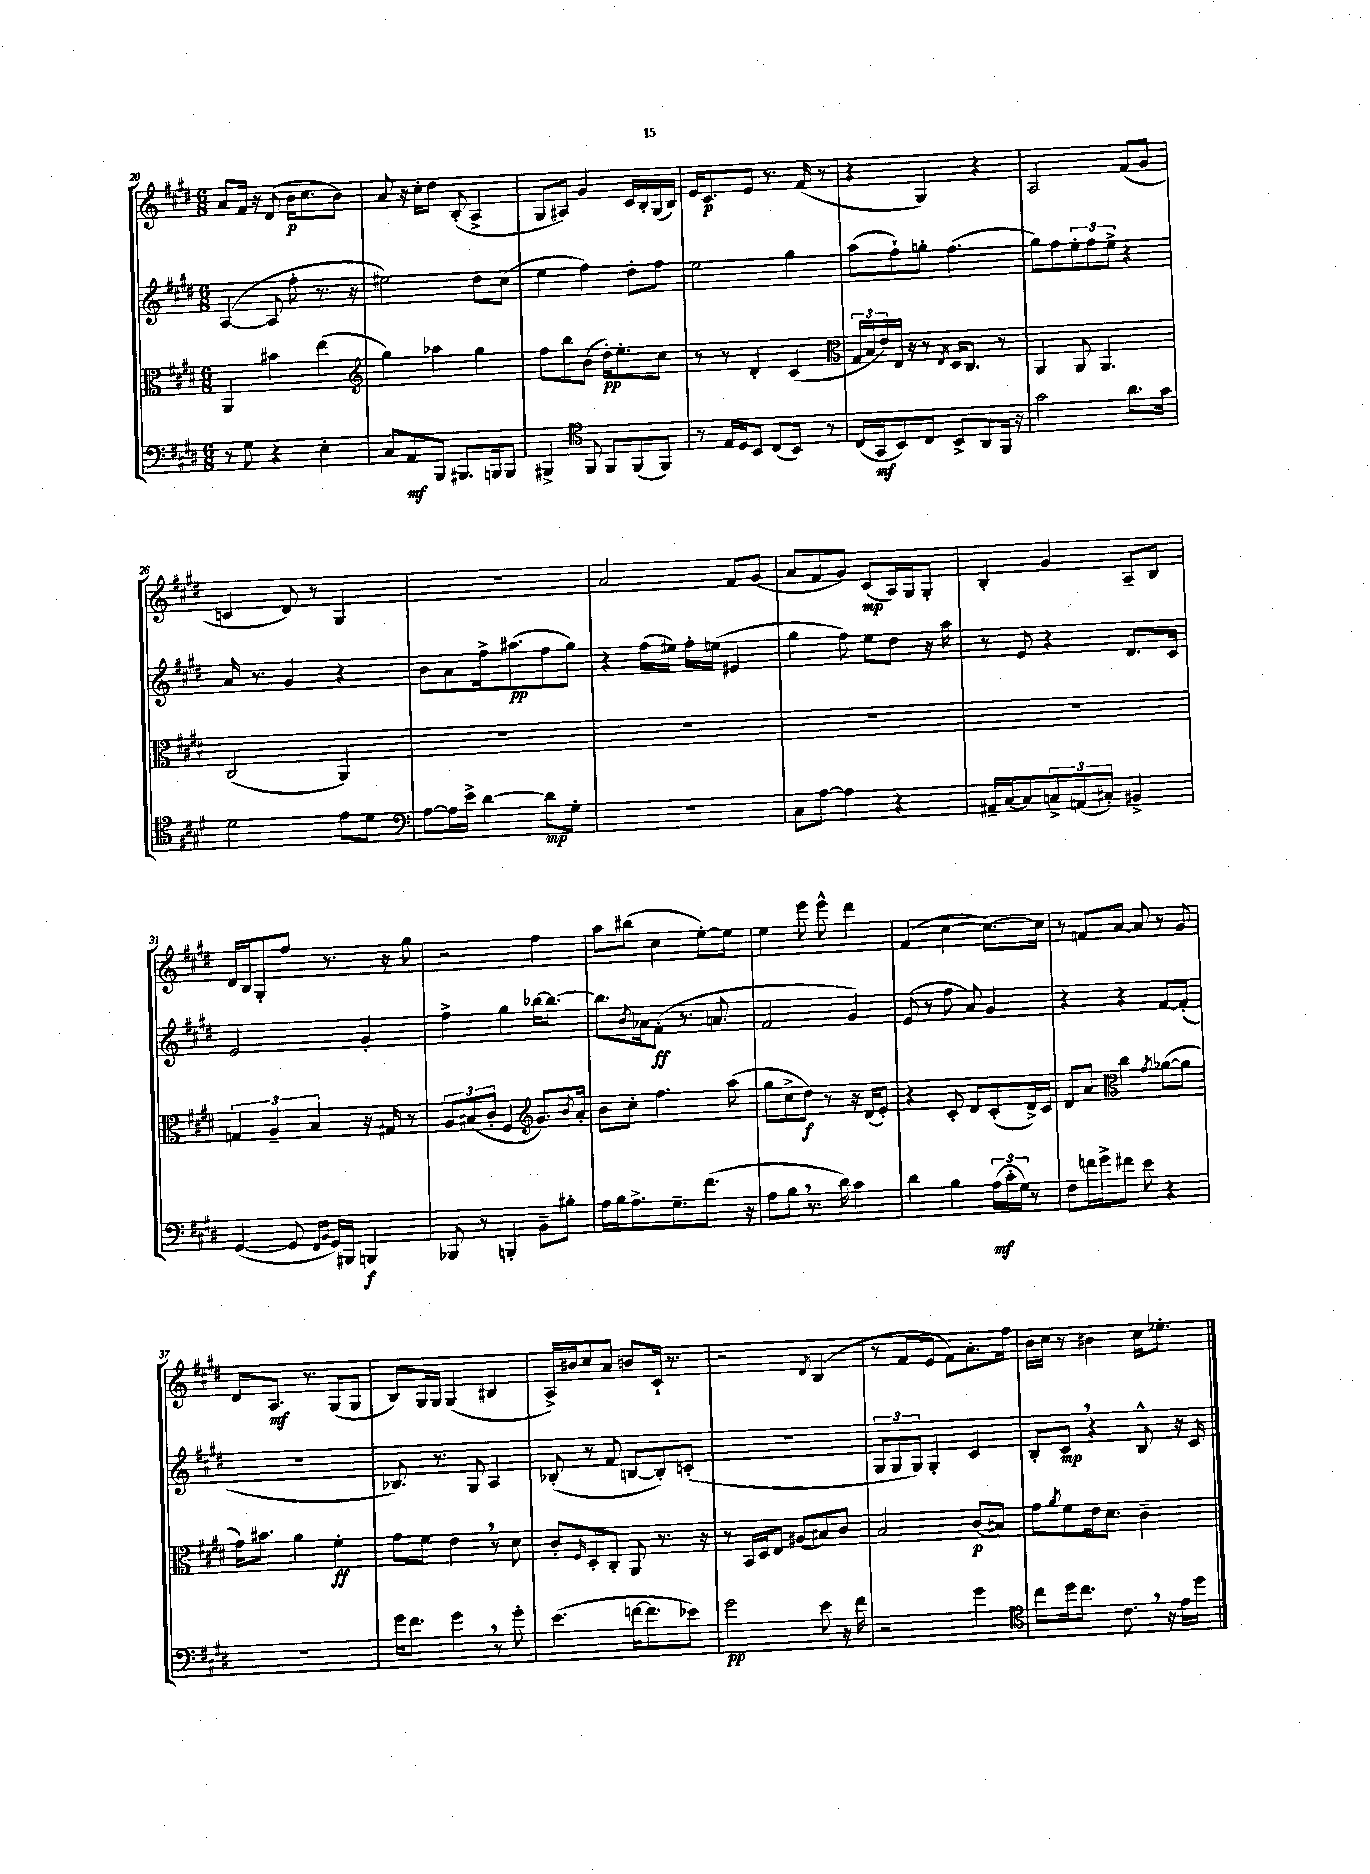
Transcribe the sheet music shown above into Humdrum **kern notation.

**kern	**dynam	**kern	**dynam	**kern	**dynam	**kern	**dynam
*part4	*part4	*part3	*part3	*part2	*part2	*part1	*part1
*staff4	*staff4	*staff3	*staff3	*staff2	*staff2	*staff1	*staff1
*clefF4	*	*clefC3	*	*clefG2	*	*clefG2	*
*k[f#c#g#d#]	*	*k[f#c#g#d#]	*	*k[f#c#g#d#]	*	*k[f#c#g#d#]	*
*M6/8	*	*M6/8	*	*M6/8	*	*M6/8	*
=20	=20	=20	=20	=20	=20	=20	=20
8r	.	4AA/	.	([4A/	.	8a/L	.
8G#\	.	.	.	.	.	16f#/Jk	.
.	.	.	.	.	.	16r	.
4r	.	4b#X\	.	8A/]	.	(8d#/	.
.	.	.	.	8ff#'\	.	16b\KL	p
.	.	.	.	.	.	8.cc#\	.
4E'\	.	(4ee\	.	8.r	.	.	.
.	.	.	.	.	.	8b\J)	.
.	.	.	.	16r	.	.	.
=21	=21	=21	=21	=21	=21	=21	=21
*	*	*clefG2	*	*	*	*	*
8C#/L	.	4gg#\)	.	2ee#X\)	.	8a/	.
8AA/	mf	.	.	.	.	16r	.
.	.	.	.	.	.	16cc#'\KL	.
8BBB/J	.	4aa-X\	.	.	.	8dd#\J	.
8.BBB#X/L	.	.	.	.	.	(8B'/	.
.	.	4gg#\	.	8dd#\L	.	4A^/	.
16BBBn/k	.	.	.	.	.	.	.
8BBB/J	.	.	.	(8cc#\J	.	.	.
=22	=22	=22	=22	=22	=22	=22	=22
4BBB#X^/	.	8ff#\L	.	4ee\	.	8G#/L	.
.	.	8bb\	.	.	.	8A#X/J)	.
*clefC4	*	*	*	*	*	*	*
8FF#/	.	(8b\J	.	4ff#\)	.	4g#/	.
8FF#/L	.	16dd#'\KL)	pp	.	.	.	.
.	.	8.ee'\	.	.	.	.	.
(8FF#/	.	.	.	8dd#'\L	.	16c#/LL	.
.	.	.	.	.	.	16B'/	.
8FF#/J)	.	8cc#\J	.	8ff#\J	.	(16G#/	.
.	.	.	.	.	.	16B/JJ)	.
=23	=23	=23	=23	=23	=23	=23	=23
8r	.	8r	.	2ee\	.	16e/KL	.
.	.	.	.	.	.	8.c#/	p
16E/LL	.	8r	.	.	.	.	.
16D#/J	.	.	.	.	.	.	.
8BB/J	.	4d#'/	.	.	.	8e/J	.
(8C#/L	.	.	.	.	.	8.r	.
8BB/J)	.	(4c#/	.	4gg#\	.	.	.
.	.	.	.	.	.	(16f#/	.
8r	.	.	.	.	.	8r	.
=24	=24	=24	=24	=24	=24	=24	=24
*	*	*clefC3	*	*	*	*	*
(16C#/LL	.	24G#/LL	.	(8aa\L	.	4r	.
.	.	24B/	.	.	.	.	.
16GG#/J	mf	.	.	.	.	.	.
.	.	24e/)	.	.	.	.	.
8BB/)	.	16E/JJ	.	8ff#`\)	.	.	.
.	.	16r	.	.	.	.	.
8C#/J	.	8r	.	8ggn'\J	.	4G#/)	.
.	.	8qE/	.	.	.	.	.
8BB^/L	.	16D#/KL	.	(4.ff#\	.	.	.
.	.	8.C#/J	.	.	.	.	.
8AA/	.	.	.	.	.	4r	.
16FF#/Jk	.	8r	.	.	.	.	.
16r	.	.	.	.	.	.	.
=25	=25	=25	=25	=25	=25	=25	=25
2g#\	.	4AA/	.	8gg#\L)	.	2A/	.
.	.	.	.	8ff#\	.	.	.
.	.	8AA/	.	12ee'\	.	.	.
.	.	.	.	12ff#\	.	.	.
.	.	4.AA/	.	.	.	.	.
.	.	.	.	12ee^\J	.	.	.
8.a\L	.	.	.	4r	.	(8f#/L	.
.	.	.	.	.	.	8g#/J	.
16g#\Jk	.	.	.	.	.	.	.
!!LO:LB:g=z
=26	=26	=26	=26	=26	=26	=26	=26
2d#\	.	(2C#/	.	16a/	.	4cn/	.
.	.	.	.	8.r	.	.	.
.	.	.	.	4g#/	.	8d#/)	.
.	.	.	.	.	.	8r	.
8e\L	.	4AA/)	.	4r	.	4G#/	.
8d#\J	.	.	.	.	.	.	.
=27	=27	=27	=27	=27	=27	=27	=27
*clefF4	*	*	*	*	*	*	*
[8A\L	.	2.r	.	8b\L	.	2.r	.
16A\L]	.	.	.	8a\	.	.	.
16e^\JJ	.	.	.	.	.	.	.
[4d#\	.	.	.	16ff#^\k	.	.	.
.	.	.	.	(8.aa#X\	pp	.	.
8d#\L]	mp	.	.	8ff#\	.	.	.
8G#'\J	.	.	.	8gg#\J)	.	.	.
=28	=28	=28	=28	=28	=28	=28	=28
2.r	.	2.r	.	4r	.	2a/	.
.	.	.	.	(16ff#\LL	.	.	.
.	.	.	.	16ee#X\JJ)	.	.	.
.	.	.	.	16ff#'\LL	.	.	.
.	.	.	.	(16een\JJ	.	.	.
.	.	.	.	4e#X/	.	8f#/L	.
.	.	.	.	.	.	(8g#/J	.
=29	=29	=29	=29	=29	=29	=29	=29
8C#\L	.	2.r	.	4gg#\	.	8a/L	.
[8A\J	.	.	.	.	.	8f#/	.
4A\]	.	.	.	8ff#\)	.	8g#/J)	.
.	.	.	.	8ee\L	.	(8c#/L	mp
4r	.	.	.	8dd#\J	.	16A/L)	.
.	.	.	.	.	.	16G#/J	.
.	.	.	.	16r	.	8G#'/J	.
.	.	.	.	16aa\	.	.	.
=30	=30	=30	=30	=30	=30	=30	=30
16AA#X~/LL	.	2.r	.	8r	.	4B'/	.
[16C#/J	.	.	.	.	.	.	.
8C#/]	.	.	.	8e/	.	.	.
12Cn^/	.	.	.	4r	.	4g#/	.
(12AAn/	.	.	.	.	.	.	.
12C#X'/J)	.	.	.	.	.	.	.
4BB#X^/	.	.	.	8.d#/L	.	8A~/L	.
.	.	.	.	.	.	8B/J	.
.	.	.	.	16c#/Jk	.	.	.
!!LO:LB:g=z
=31	=31	=31	=31	=31	=31	=31	=31
([4GG#/	.	6Gn/	.	2e/	.	16d#/LL	.
.	.	.	.	.	.	16B/J	.
.	.	.	.	.	.	8G#'/	.
.	.	6A~/	.	.	.	.	.
8GG#/]	.	.	.	.	.	8ff#/J	.
.	.	6B/	.	.	.	.	.
16qqFF#/LL	.	.	.	.	.	.	.
16qqBB/JJ	.	.	.	.	.	.	.
16GG#/LL)	.	.	.	.	.	8.r	.
16BBB#X/JJ	.	.	.	.	.	.	.
4BBBn/	f	16r	.	4g#'/	.	.	.
.	.	16G#X/	.	.	.	16r	.
.	.	8r	.	.	.	8gg#\	.
=32	=32	=32	=32	=32	=32	=32	=32
8BBB-X/	.	12A/L	.	4ff#^\	.	2r	.
.	.	(12B#X/	.	.	.	.	.
8r	.	.	.	.	.	.	.
.	.	12c#'/J	.	.	.	.	.
4BBBn'/	.	4F#/	.	4gg#\	.	.	.
*	*	*clefG2	*	*	*	*	*
8BB~\L	.	8.g#/L)	.	[16bb-X\KL	.	4ff#\	.
.	.	.	.	8.bb-\J_	.	.	.
8B#X'\J	.	.	.	.	.	.	.
.	.	8qb/	.	.	.	.	.
.	.	16a'/Jk	.	.	.	.	.
=33	=33	=33	=33	=33	=33	=33	=33
16A\LL	.	8b\L	.	8.bb-\L]	.	8aa\L	.
16B\J	.	.	.	.	.	.	.
8.A^\	.	8cc#'\J	.	.	.	(8bb#X\J	.
.	.	.	.	8qb/	.	.	.
.	.	.	.	16a-X\k	.	.	.
.	.	4.ff#\	.	(8f#'\J	ff	4cc#\	.
8.G#~\	.	.	.	.	.	.	.
.	.	.	.	8.r	.	.	.
(8.f#\J	.	.	.	.	.	[8ee'\L)	.
.	.	.	.	8.an/	.	.	.
.	.	(8aa\	.	.	.	8ee\J]	.
16r	.	.	.	.	.	.	.
=34	=34	=34	=34	=34	=34	=34	=34
8A\L	.	8gg#\L	.	2f#/	.	4ee\	.
8B,\J	.	8cc#^\	.	.	.	.	.
8.r	.	8dd#\J)	f	.	.	8eee\	.
.	.	8r	.	.	.	8eee^^\	.
16d#\)	.	.	.	.	.	.	.
4c#\	.	16r	.	4g#/)	.	4ddd#\	.
.	.	(16d#/KL	.	.	.	.	.
.	.	8e'/J)	.	.	.	.	.
=35	=35	=35	=35	=35	=35	=35	=35
4d#\	.	4r	.	(8e/	.	(4f#/	.
.	.	.	.	8r	.	.	.
4B\	.	8c#'/	.	8ff#\	.	[4cc#\	.
.	.	8d#/L	.	8a/)	.	.	.
(24A\LL	mf	(8c#'/	.	4g#/	.	8.cc#\L_)	.
24c#'\	.	.	.	.	.	.	.
24G#\JJ)	.	.	.	.	.	.	.
8r	.	16d#^/L)	.	.	.	.	.
.	.	16c#/JJ	.	.	.	16cc#\Jk]	.
=36	=36	=36	=36	=36	=36	=36	=36
8F#\L	.	8d#/L	.	4r	.	8r	.
16fn\L	.	8a/J	.	.	.	8fn/L	.
16g#^\J	.	.	.	.	.	.	.
*	*	*clefC3	*	*	*	*	*
8f#X\J	.	4cc#\	.	4r	.	[8a/J	.
8e\	.	.	.	.	.	8a/]	.
.	.	8qg#/	.	.	.	.	.
4r	.	([8a-X\L	.	[8f#/L	.	8r	.
.	.	8a-\J]	.	(8f#'/J]	.	8g#/	.
!!LO:LB:g=z
=37	=37	=37	=37	=37	=37	=37	=37
2.r	.	16g#\KL)	.	2.r	.	8d#/L	.
.	.	8.b#X\J	.	.	.	.	.
.	.	.	.	.	.	8.A/J	mf
.	.	4a\	.	.	.	.	.
.	.	.	.	.	.	8.r	.
.	.	4f#'\	ff	.	.	(8G#/L	.
.	.	.	.	.	.	8G#/J	.
=38	=38	=38	=38	=38	=38	=38	=38
16g#\KL	.	8g#\L	.	8.B-X/)	.	8B/L)	.
8.f#\J	.	.	.	.	.	.	.
.	.	8f#\J	.	.	.	16G#/L	.
.	.	.	.	8.r	.	16G#/JJ	.
4g#,\	.	4e,\	.	.	.	(4G#/	.
.	.	.	.	8G#/	.	.	.
8r	.	8r	.	4A/	.	4B#X/	.
8g#'\	.	8d#\	.	.	.	.	.
=39	=39	=39	=39	=39	=39	=39	=39
(4.e\	.	8c#'/L	.	(8B-X'/	.	16A^/LL)	.
.	.	.	.	.	.	16b#X/J	.
.	.	16qqF#/	.	.	.	.	.
.	.	8D#'/	.	8r	.	8cc#/	.
.	.	8C#'/J	.	8f#/	.	8a/J	.
[16fn\KL	.	8AA/	.	[8Bn/L	.	8bn/L	.
8.f\]	.	.	.	.	.	.	.
.	.	8.r	.	8B'/])	.	16c#`/Jk	.
.	.	.	.	.	.	8.r	.
8e-X\J)	.	.	.	(8cn'/J	.	.	.
.	.	16r	.	.	.	.	.
=40	=40	=40	=40	=40	=40	=40	=40
2g#\	pp	8r	.	2.r	.	2r	.
.	.	16BB/LL	.	.	.	.	.
.	.	16D#/J	.	.	.	.	.
.	.	8E/J	.	.	.	.	.
.	.	(8A#X/L	.	.	.	.	.
.	.	.	.	.	.	8qd#/	.
8e\	.	8B#X/)	.	.	.	(4B/	.
16r	.	8c#/J	.	.	.	.	.
16f#\	.	.	.	.	.	.	.
=41	=41	=41	=41	=41	=41	=41	=41
2r	.	2B/	.	12G#/L	.	8r	.
.	.	.	.	12G#/	.	.	.
.	.	.	.	.	.	8f#/L	.
.	.	.	.	12G#/J)	.	.	.
.	.	.	.	4G#'/	.	8e/J	.
.	.	.	.	.	.	8f#\L)	.
4g#\	.	(8c#/L	p	4c#/	.	8.a'\	.
.	.	8B#X/J)	.	.	.	.	.
.	.	.	.	.	.	16ff#\Jk	.
=42	=42	=42	=42	=42	=42	=42	=42
*clefC4	*	*	*	*	*	*	*
8cc#\L	.	8g#\L	.	8B'/L	.	16b\LL	.
.	.	.	.	.	.	16cc#\JJ	.
.	.	8qa/	.	.	.	.	.
16dd#\k	.	8f#\	.	8c#,/J	mp	8r	.
8.cc#\J	.	.	.	.	.	.	.
.	.	16e\k	.	4r	.	4b#X\	.
.	.	8.d#\J	.	.	.	.	.
8.c#,\	.	.	.	.	.	.	.
.	.	4c#~\	.	8B^^/	.	16cc#\KL	.
16r	.	.	.	.	.	8.ee-X'\J	.
16e\LL	.	.	.	16r	.	.	.
16dd#\JJ	.	.	.	16c#/	.	.	.
==	==	==	==	==	==	==	==
*-	*-	*-	*-	*-	*-	*-	*-
